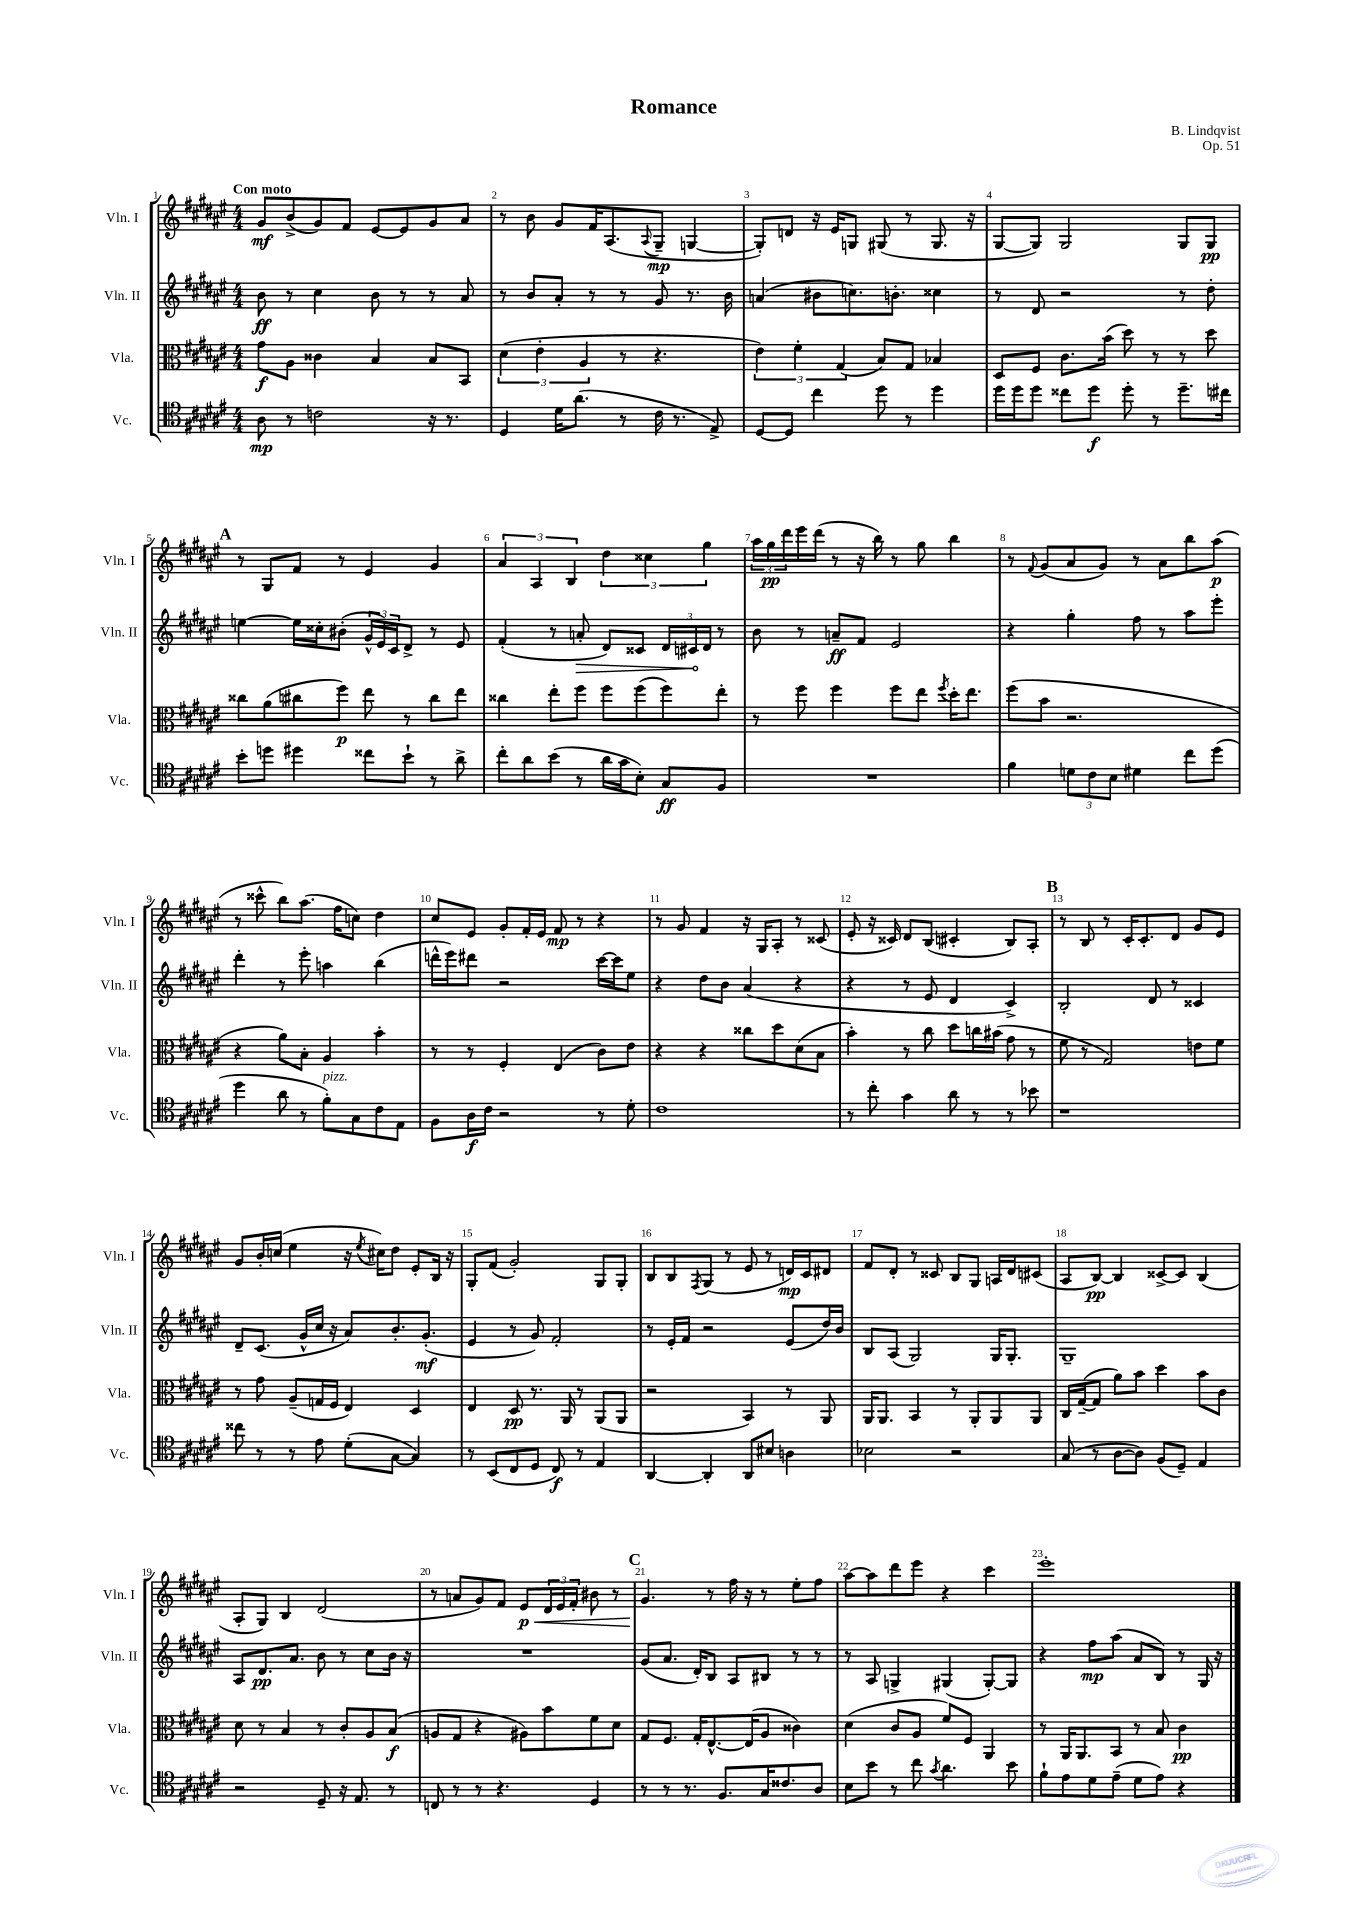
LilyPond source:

\header { title = "Romance" composer = "B. Lindqvist" opus = "Op. 51" }
<<
\new StaffGroup <<
\new Staff = "s0" \with { instrumentName = "Vln. I" shortInstrumentName = "Vln. I" } {
    \clef treble \key fis \major \numericTimeSignature \time 4/4 \tempo "Con moto"
    gis'8\mf b'8->( gis'8) fis'8 eis'8~ eis'8 gis'8 ais'8 |
    r8 b'8 gis'8 fis'16 ais8.( \appoggiatura { ais8 } gis8--\mp g4~ |
    g8-.) d'8 r16 eis'16 g8 gis8( r8 gis8. r16 |
    gis8~ gis8) gis2 gis8 gis8\pp |
    \mark \markup { \bold "A" } r8 gis8 fis'8 r8 eis'4 gis'4 |
    \tuplet 3/2 { ais'4 ais4 b4 } \tuplet 3/2 { dis''4 cisis''4 gis''4 } |
    \tuplet 3/2 { ais''16 gis''16\pp dis'''16 } eis'''16 dis'''16( r8 r16 b''16) r8 gis''8 b''4 |
    r8 \appoggiatura { fis'8 } gis'8( ais'8 gis'8) r8 ais'8 b''8 ais''8\p( |
    r8 cisis'''8-^ b''8) ais''8.( fis''16 c''8) dis''4 |
    cis''8 eis'8 gis'8-. fis'16-. eis'16 fis'8\mp r8 r4 |
    r8 gis'8 fis'4 r16 gis16 ais8-. r8 cisis'8( |
    eis'8-. r16 cisis'16) dis'8 b8( cis'4-. b8) ais8-. |
    \mark \markup { \bold "B" } r8 b8 r8 cis'16-. cis'8.-. dis'8 gis'8 eis'8 |
    gis'8 b'16-. c''16( eis''4 r16 \acciaccatura { eis''8 } cis''16) dis''8 eis'8-. b16 r16 |
    gis8-. fis'8( gis'2-.) gis8 gis8-. |
    b8 b8 \acciaccatura { fis8 } gis8( r8 eis'8 r8 d'16\mp) cis'16 dis'8 |
    fis'8 dis'8-. r8 cisis'8 b8 gis8 a16 dis'16 cis'8( |
    ais8 b8~\pp) b4 cisis'8~-> cisis'8 b4( |
    ais8-. gis8) b4 dis'2( |
    r8 a'8 gis'8) fis'8 eis'8\p\< \tuplet 3/2 { dis'16 eis'16 fis'16-. } bis'8 r8 |
    \mark \markup { \bold "C" } gis'4.\! r8 fis''16 r16 r8 eis''8-. fis''8 |
    ais''8~ ais''8 dis'''8 eis'''8 r4 cis'''4 |
    eis'''1-. \bar "|." |
}
\new Staff = "s1" \with { instrumentName = "Vln. II" shortInstrumentName = "Vln. II" } {
    \clef treble \key fis \major \numericTimeSignature \time 4/4
    b'8\ff r8 cis''4 b'8 r8 r8 ais'8 |
    r8 b'8 ais'8-. r8 r8 gis'8 r8. b'16 |
    a'4( bis'8 c''8.) b'8.-. cisis''4 |
    r8 dis'8 r2 r8 dis''8-. |
    \mark \markup { \bold "A" } e''4~ e''16 cisis''16-. bis'8-.( \tuplet 3/2 { gis'16-^ eis'16) cis'16 } dis'8-> r8 eis'8 |
    fis'4-.( r8 \once \override Hairpin.circled-tip = ##t a'8-.\> dis'8) cisis'8 \tuplet 3/2 { dis'16 cis'16\! dis'16 } r8 |
    b'8 r8 a'8--\ff fis'8 eis'2 |
    r4 gis''4-. fis''8 r8 ais''8 eis'''8-. |
    dis'''4-. r8 eis'''8-. a''4 b''4( |
    d'''16-^ eis'''16) dis'''8 r2 cis'''16~ cis'''16 eis''8 |
    r4 dis''8 b'8 ais'4( r4 |
    r4 r8 eis'8 dis'4 cis'4->) |
    \mark \markup { \bold "B" } b2-. dis'8 r8 cisis'4 |
    dis'8-- cis'8.( gis'16-^ cis''16 r16 ais'8) b'8.-. gis'8.-.\mf( |
    eis'4 r8 gis'8) fis'2-. |
    r8 eis'16-. fis'16 r2 eis'8( dis''16) b'16 |
    b8 ais8( gis2) gis16 gis8.-. |
    gis1-- |
    ais8 dis'8.\pp ais'8. b'8 r8 cis''8 b'16 r16 |
    R1 |
    \mark \markup { \bold "C" } gis'8( ais'8. dis'16-.) b8 ais8 bis8 r8 r8 |
    r8 ais8 g4-> gis4( gis8~-.) gis8 |
    r4 fis''8\mp ais''8( ais'8 b8) r8 gis16 r16 \bar "|." |
}
\new Staff = "s2" \with { instrumentName = "Vla." shortInstrumentName = "Vla." } {
    \clef alto \key fis \major \numericTimeSignature \time 4/4
    gis'8\f ais8 cisis'4 b4 b8 b,8 |
    \tuplet 3/2 { dis'4( eis'4-. ais4 } r8 r4. |
    \tuplet 3/2 { eis'4) fis'4-. gis4( } b8) gis8 bes4 |
    dis8 fis8 cis'8. b'16( dis''8) r8 r8 dis''8 |
    \mark \markup { \bold "A" } cisis''8 ais'8( cis''8 fis''8\p) eis''8 r8 cis''8 eis''8 |
    cisis''4 eis''8-. fis''8 fis''8 fis''8( fis''8) eis''8-. |
    r8 fis''8 fis''4 fis''8 eis''8 \acciaccatura { fis''8 } dis''16-. eis''8. |
    fis''8( b'8 r2. |
    r4 ais'8) b8-. ais4 b'4-. |
    r8 r8 fis4-. eis4( cis'8) eis'8 |
    r4 r4 cisis''8 dis''8 dis'8( b8 |
    b'4-.) r8 cis''8 dis''8 c''16 bis'16( gis'8 r8 |
    \mark \markup { \bold "B" } fis'8 r8 gis2) e'8 fis'8 |
    r8 gis'8 ais8--( g16 fis16 eis4) dis4 |
    eis4 dis8\pp r8. ais,16 r8 ais,8( ais,8 |
    r2 b,4) r8 ais,8 |
    ais,16 ais,8. b,4 r8 ais,8-. ais,8 ais,8 |
    cis16 gis16~--( gis8 ais'8) b'8 dis''4 b'8 cis'8 |
    dis'8 r8 b4 r8 cis'8-. ais8 b8\f( |
    a8 gis8 r4 ais8) b'8 fis'8 dis'8 |
    \mark \markup { \bold "C" } gis8 fis8. gis16-. eis8.~-^ eis16( ais8 cisis'4) |
    dis'4( cis'8 ais8 fis'8) fis8 ais,4 |
    r8 ais,16 ais,8. b,8 r8 b8 cis'4\pp \bar "|." |
}
\new Staff = "s3" \with { instrumentName = "Vc." shortInstrumentName = "Vc." } {
    \clef tenor \key fis \major \numericTimeSignature \time 4/4
    ais8\mp r8 c'2 r16 r8. |
    dis4 dis'16 ais'8.( r8 cis'16 r8. eis8->) |
    dis8~ dis8 cis''4 dis''8 r8 dis''4 |
    dis''16 dis''16 dis''8 cisis''8 dis''8\f dis''8-. r8 dis''8.-- cis''16 |
    \mark \markup { \bold "A" } b'8-. d''8 dis''4 cisis''8 b'8-! r8 ais'8-> |
    cis''8-. ais'8 b'8( r8 ais'16 gis'16 b8-.) gis8\ff fis8 |
    R1 |
    fis'4 \tuplet 3/2 { d'8 cis'8 b8 } dis'4 cis''8 dis''8( |
    dis''4 ais'8 r8 fis'8-.^\markup { \italic "pizz." }) gis8 cis'8 eis8 |
    fis8 ais16\f cis'16 r2 r8 dis'8-. |
    cis'1 |
    r8 cis''8-. gis'4 ais'8 r8 r8 bes'8 |
    \mark \markup { \bold "B" } r1 |
    cisis''8 r8 r8 eis'8 dis'8-.( gis8~ gis4) |
    r8 b,8( cis8 dis8 cis8\f) r8 eis4 |
    ais,4~ ais,4-. ais,8 bis8 a4 |
    bes2 r2 |
    gis8( r8 ais8~ ais8) fis8( dis8--) eis4 |
    r2 dis8-- r16 eis8. r8 |
    c8 r8 r8 r4. dis4 |
    \mark \markup { \bold "C" } r8 r8 r8. fis8. gis16 cisis'8. ais8 |
    b8 b'8 r8 cis''8 \acciaccatura { gis'8 } ais'4. b'8 |
    fis'8-! eis'8 dis'8 eis'8--( dis'8 eis'8) r4 \bar "|." |
}
>>
>>
\layout { \context { \Score \override BarNumber.break-visibility = ##(#f #t #t) barNumberVisibility = #all-bar-numbers-visible } }
